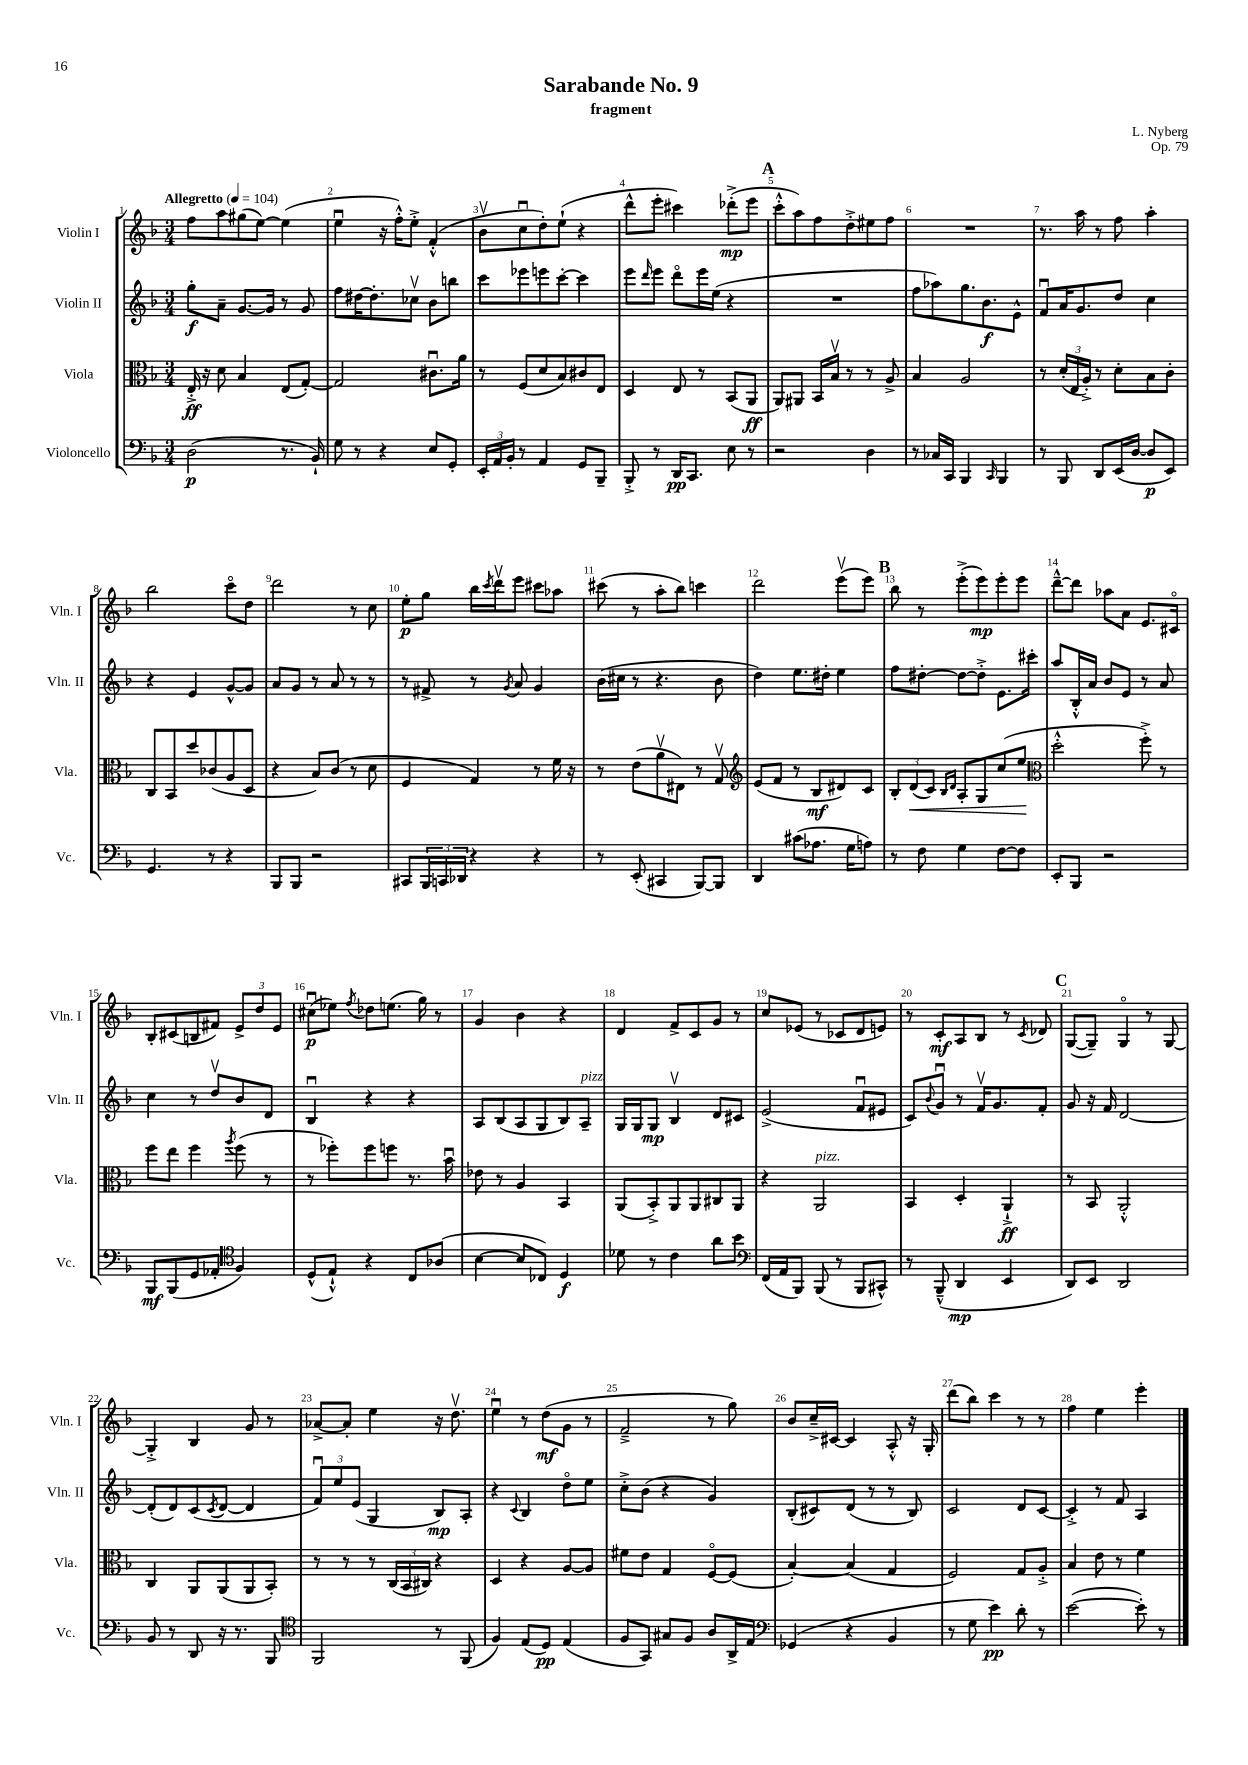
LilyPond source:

\header { title = "Sarabande No. 9" composer = "L. Nyberg" subtitle = "fragment" opus = "Op. 79" }
<<
\new StaffGroup <<
\new Staff = "s0" \with { instrumentName = "Violin I" shortInstrumentName = "Vln. I" } {
    \clef treble \key f \major \numericTimeSignature \time 3/4 \tempo "Allegretto" 4 = 104
    f''8 a''8 gis''8( e''8~) e''4( |
    e''4\downbow r16 f''16-.-^) e''8-.-> f'4-.-^( |
    bes'8\upbow c''8\downbow d''8-.) e''8-!( r4 |
    d'''8-^ e'''8-. cis'''4) des'''8-.->\mp( e'''8 |
    \mark \markup { \bold "A" } c'''8-.-^ a''8) f''8 d''8-.-> eis''8 f''8 |
    R2. |
    r8. a''16 r8 f''8 a''4-. |
    bes''2 c'''8\flageolet d''8 |
    d'''2 r8 c''8 |
    e''8-.\p g''8 bes''16 \acciaccatura { c'''8 } d'''16\upbow e'''8 cis'''8 aes''8 |
    cis'''8( r8 a''8-. bes''8) c'''4 |
    d'''2 e'''8\upbow( e'''8) |
    \mark \markup { \bold "B" } bes''8 r8 e'''8-.->( e'''8\mp) e'''8-. e'''8 |
    d'''8~---^ d'''8 aes''8 a'8 e'8. cis'16\flageolet |
    bes8-. cis'8( b8 fis'8) \tuplet 3/2 { e'8-> d''8 e'8 } |
    cis''8\downbow\p( ees''8) \acciaccatura { f''8 } des''8 e''8.( g''16) r8 |
    g'4 bes'4 r4 |
    d'4 f'8-> c'8 g'8 r8 |
    c''8 ees'8( r8 ces'8 d'8 e'8) |
    r8 c'8-.\mf a8 bes8 r8 \acciaccatura { c'8 } des'8 |
    \mark \markup { \bold "C" } g8~( g8--) g4\flageolet r8 g8~ |
    g4-.-> bes4 g'8 r8 |
    aes'8~-> aes'8-. e''4 r16 d''8.\upbow |
    e''4\downbow r8 d''8\mf( g'8 r8 |
    f'2---> r8 g''8) |
    bes'8 c''16---> cis'16~ cis'4 a8-.-^ r16 g16-. |
    d'''8( bes''8) c'''4 r8 r8 |
    f''4 e''4 e'''4-. \bar "|." |
}
\new Staff = "s1" \with { instrumentName = "Violin II" shortInstrumentName = "Vln. II" } {
    \clef treble \key f \major \numericTimeSignature \time 3/4
    g''8-.\f a'8-- g'8.~ g'16 r8 g'8 |
    f''8 dis''16~ dis''8.-. ces''8\upbow bes'8 b''8 |
    c'''8 ees'''8 e'''8 c'''8~-. c'''4 |
    e'''8 \grace { d'''16 } e'''8 d'''8\flageolet e'''16 e''16( r4 |
    \mark \markup { \bold "A" } R2. |
    f''8 aes''8) g''8. bes'8.\f e'8-^ |
    f'8\downbow a'16 g'8. d''8 c''4 |
    r4 e'4 g'8~-^ g'8 |
    a'8 g'8 r8 a'8 r8 r8 |
    r8 fis'8-> r8 \acciaccatura { g'8 } a'8 g'4 |
    bes'16( cis''16 r8 r4. bes'8 |
    d''4) e''8. dis''16-. e''4 |
    \mark \markup { \bold "B" } f''8 dis''8~-. dis''8~ dis''8-.-> e'8. cis'''16-. |
    a''8 bes16-.-^ a'16 bes'8 e'8 r8 a'8 |
    c''4 r8 d''8\upbow bes'8 d'8 |
    bes4\downbow r4 r4 |
    a8 bes8( a8 g8 bes8) a8--^\markup { \italic "pizz." } |
    g16 g16 g8\mp bes4\upbow d'8 cis'8 |
    e'2->( f'8\downbow eis'8 |
    c'8) \appoggiatura { bes'8 } g'8\downbow r8 f'16\upbow g'8. f'8-. |
    \mark \markup { \bold "C" } g'8 r16 f'16 d'2~ |
    d'8-.( d'8) c'8( \acciaccatura { c'8 } d'8~ d'4 |
    \tuplet 3/2 { f'8\downbow) e''8 e'8( } g4 bes8\mp) a8-. |
    r4 \appoggiatura { c'8 } bes4 d''8\flageolet e''8 |
    c''8-.-> bes'8( r4 g'4) |
    bes8-.( cis'8) d'8( r8 r8 bes8) |
    c'2 d'8 c'8~ |
    c'4-.-> r8 f'8 a4 \bar "|." |
}
\new Staff = "s2" \with { instrumentName = "Viola" shortInstrumentName = "Vla." } {
    \clef alto \key f \major \numericTimeSignature \time 3/4
    e16-.->\ff r16 d'8 bes4 e8( g8~-.) |
    g2 cis'8.\downbow a'16 |
    r8 f8( d'8 bes8) cis'8 e8 |
    d4 e8 r8 bes,8( a,8\ff |
    \mark \markup { \bold "A" } a,8) ais,8 bes,16 bes16\upbow r8 r8 a8-> |
    bes4 a2 |
    r8 \tuplet 3/2 { d'16-.( e16 a16-.->) } r8 d'8-. bes8 c'8-. |
    c8 bes,8 d''8 ces'8( a8 d8 |
    r4 bes8) c'8( r8 d'8 |
    f4 g4) r8 f'16 r16 |
    r8 e'8( a'8\upbow eis8) r8 g8\upbow |
    \clef treble e'8( f'8 r8 bes8\mf dis'8) c'8 |
    \mark \markup { \bold "B" } \tuplet 3/2 { bes8-. d'8\<( c'8) } \grace { bes16 d'16 } a8-. g8 c''8( e''8\! |
    \clef alto d''2-.-^ f''8-.->) r8 |
    f''8 e''8 f''4 \acciaccatura { a''8 } f''8( r8 |
    r8 fes''8-.) fes''8 f''8 r8. bes'16\downbow |
    ees'8 r8 a4 bes,4 |
    a,8( bes,8-.->) a,8 a,8 cis8 a,8 |
    r4 a,2^\markup { \italic "pizz." } |
    bes,4 d4-. a,4-!->\ff |
    \mark \markup { \bold "C" } r8 bes,8 a,2-.-^ |
    c4 a,8 a,8( a,8 bes,8-.) |
    r8 r8 r8 \tuplet 3/2 { c16( bes,16 cis16) } r4 |
    d4 r4 a8~ a8 |
    fis'8 e'8 g4 f8~\flageolet f8( |
    bes4~-.) bes4( g4 |
    f2) g8 a8-.-> |
    bes4 e'8 r8 f'4 \bar "|." |
}
\new Staff = "s3" \with { instrumentName = "Violoncello" shortInstrumentName = "Vc." } {
    \clef bass \key f \major \numericTimeSignature \time 3/4
    d2\p( r8. bes,16-!) |
    g8 r8 r4 e8 g,8-. |
    \tuplet 3/2 { e,16-. a,16 bes,16-. } r8 a,4 g,8 bes,,8-- |
    bes,,8-.-> r8 d,16\pp c,8. e8 r8 |
    \mark \markup { \bold "A" } r2 d4 |
    r8 ces16 c,16 bes,,4 \grace { c,16 } bes,,4 |
    r8 bes,,8 d,8 e,16( d16~ d8\p e,8) |
    g,4. r8 r4 |
    bes,,8 bes,,8 r2 |
    cis,8 \tuplet 3/2 { bes,,16 c,16 des,16 } r4 r4 |
    r8 e,8-.( cis,4 bes,,8~) bes,,8 |
    d,4 cis'8( aes8. g16 a8) |
    \mark \markup { \bold "B" } r8 f8 g4 f8~ f8 |
    e,8-. bes,,8 r2 |
    bes,,8\mf bes,,8( g,8 aes,8-. \clef tenor f4) |
    d8-^( e8-!-^) r4 c8 aes8( |
    bes4~ bes8 ces8) d4\f |
    des'8 r8 c'4 a'8 bes'8 |
    \clef bass f,16( a,16 bes,,8) bes,,8( r8 bes,,8 cis,8-^) |
    r8 bes,,8---^( d,4\mp e,4 |
    \mark \markup { \bold "C" } d,8) e,8 d,2 |
    bes,8 r8 d,8 r16 r8. bes,,8 |
    \clef tenor f,2 r8 f,8( |
    f4) e8( d8\pp) e4( |
    f8 g,8) gis8 f8 a8 a,16-> e16 |
    \clef bass ges,4( r4 bes,4 |
    r8 g8 e'4\pp) d'8-. r8 |
    e'2~( e'8-.) r8 \bar "|." |
}
>>
>>
\layout { \context { \Score \override BarNumber.break-visibility = ##(#f #t #t) barNumberVisibility = #all-bar-numbers-visible } }
